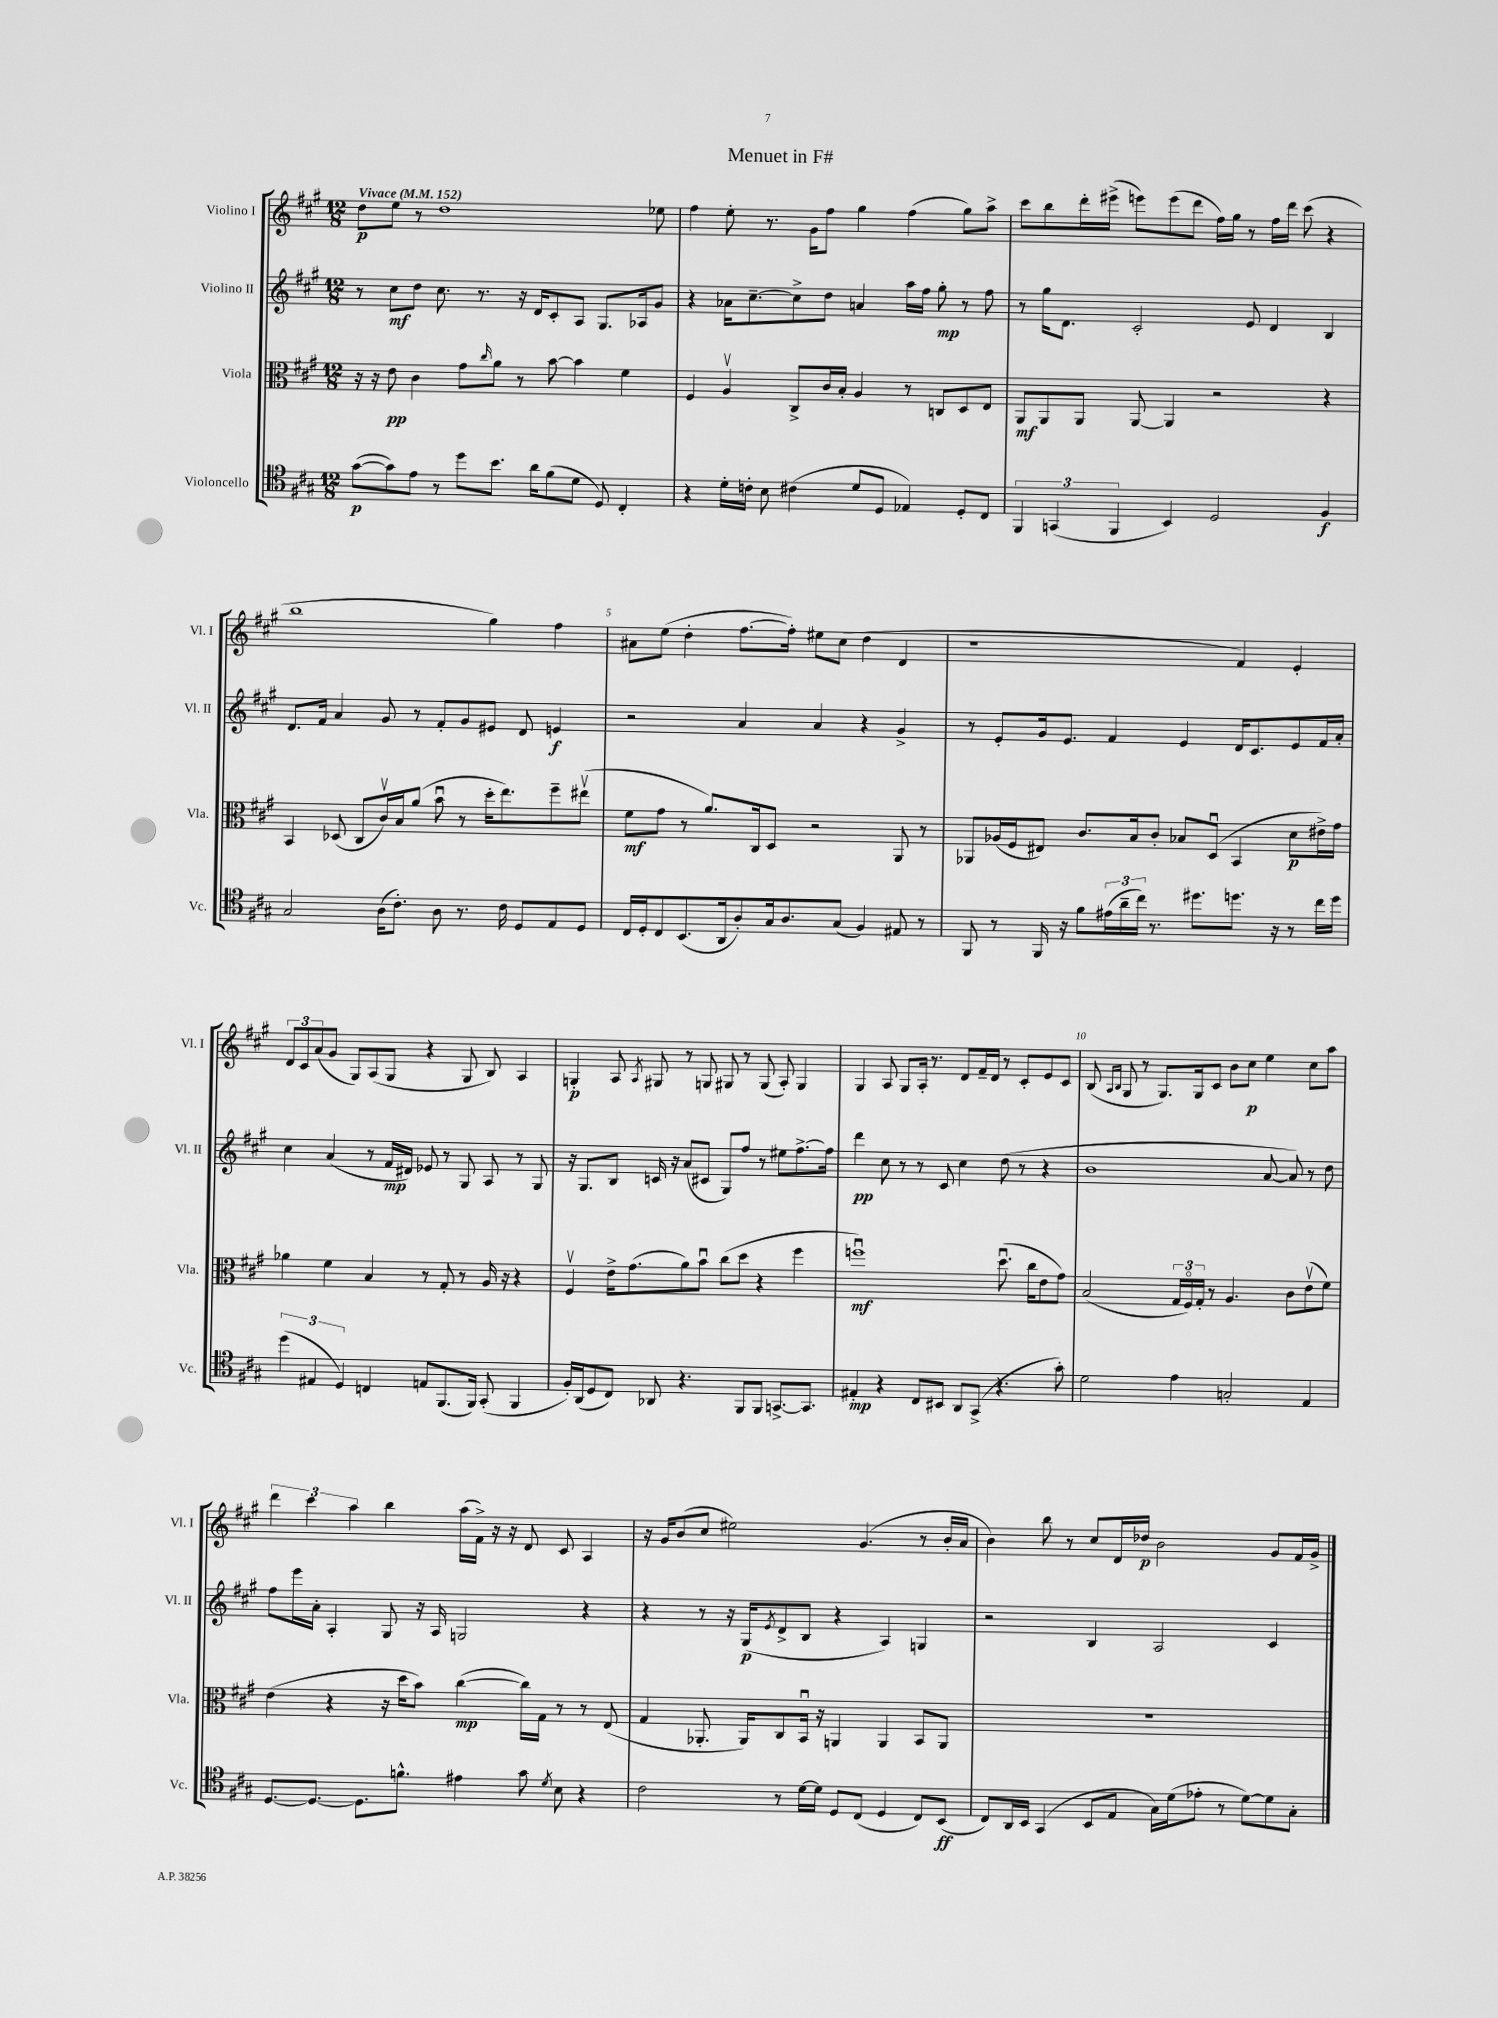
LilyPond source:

\header { title = "Menuet in F#" }
<<
\new StaffGroup <<
\new Staff = "s0" \with { instrumentName = "Violino I" shortInstrumentName = "Vl. I" } {
    \clef treble \key a \major \numericTimeSignature \time 12/8 \tempo "Vivace" 4 = 152
    d''8\p e''8 r8 d''1 ees''8 |
    fis''4 e''8-. r8. gis'16 fis''8 gis''4 fis''4( gis''8) a''8-> |
    cis'''8 b''8 d'''16-. eis'''16->( e'''8) e'''8( d'''8 fis''16) gis''16 r8 fis''16 d'''16 cis'''8( r4 |
    b''1 gis''4) fis''4 |
    ais'8 e''8( d''4-. fis''8.~ fis''16-.) eis''8 cis''8( d''4 d'4 |
    r1 fis'4) e'4-. |
    \tuplet 3/2 { d'8 cis'8 a'8( } gis'8 gis8) a8( gis8 r4 gis8 b8) a4 |
    g4-.\p a8 \acciaccatura { a8 } gis8 r8 g8 gis8 r8 gis8( a8-.) gis4 |
    gis4 a8 gis8 a16-. r8. d'8 fis'16-- d'16 r8 cis'8-. e'8 cis'8 |
    b8( \grace { a16 b16 } gis8 r8 gis8.) gis16 cis'8 b'8 cis''8\p e''4 cis''8 a''8 |
    \tuplet 3/2 { d'''4 cis'''4 a''4 } b''4 a''16( fis'16->) r16 r16 d'8 cis'8 a4 |
    r16 gis'16 b'8( cis''8 eis''2) gis'4.( r8 b'16-. a'16 |
    b'4) b''8 r8 cis''8 d'16 des''16\p b'2 gis'8 fis'16 gis'16-> \bar "|." |
}
\new Staff = "s1" \with { instrumentName = "Violino II" shortInstrumentName = "Vl. II" } {
    \clef treble \key a \major \numericTimeSignature \time 12/8
    r8 cis''8\mf d''8 cis''8. r8. r16 d'16 cis'8-. a8 gis8. aes16 gis'8 |
    r4 aes'16 cis''8.~-- cis''8-> d''8 a'4 a''16 fis''16 gis''8-.\mp r8 fis''8 |
    r8 gis''16 d'8. cis'2-. e'8 d'4 b4 |
    d'8. fis'16 a'4 gis'8 r8 fis'8-. gis'8 eis'8 d'8 e'4\f |
    r2 a'4 a'4 r4 gis'4-> |
    r8 e'8-. gis'16 e'8. fis'4 e'4 d'16 cis'8. e'8 fis'16 a'16-. |
    cis''4 a'4( r8 fis'16\mp dis'16) ees'8 r8 gis8 a8 r8 gis8 |
    r16 gis8. b8 c'16 r16 a'8( cis'8 gis8) fis''8 r8 eis''8 fis''8.~-> fis''16 |
    d'''4\pp cis''8 r8 r8 cis'8 cis''4 d''8( r8 r4 |
    b'1 a'8~ a'8) r8 d''8 |
    fis''8 e'''16 a'16-. a4-. gis8 r16 a16 g2 r4 |
    r4 r8 r16 gis16\p( \acciaccatura { e'8 } d'8-> b8 r4 a4) g4 |
    r2 b4 a2 cis'4 \bar "|." |
}
\new Staff = "s2" \with { instrumentName = "Viola" shortInstrumentName = "Vla." } {
    \clef alto \key a \major \numericTimeSignature \time 12/8
    r16 r16 e'8\pp cis'4 gis'8 \grace { cis''16 } a'8 r8 b'8~ b'4 fis'4 |
    fis4 a4\upbow cis8-> cis'16 b16-. a4 r8 c8 d8 e8 |
    a,8\mf a,8 a,8 a,8~ a,4 r2 r4 |
    b,4 des8( cis8 cis'16\upbow) b16 a'8( b'8\downbow r8 d''16-. e''8.) fis''8-- eis''8\upbow( |
    fis'8\mf gis'8 r8 a'8.) cis16 d8 r2 a,8 r8 |
    aes,8 aes16( fis16 eis8) cis'8. b16 cis'8-. bes8 d8\downbow( b,4 d'8\p eis'16->) gis'16 |
    aes'4 fis'4 b4 r8 gis8-. r8 a16 r16 r4 |
    fis4\upbow e'16-> gis'8.( a'8) b'8\downbow cis''8( d''8 r4 fis''4 |
    f''1\downbow\mf) d''8.\downbow( cis''16 e'8 gis'8) |
    b2( \tuplet 3/2 { gis16 fis16\flageolet) gis16-. } r8 a4. cis'8 e'8\upbow( fis'8) |
    e'4( r4 r16 d''16 b'8) cis''4~\mp( cis''16) gis16 r8 r8 e8( |
    gis4 aes,8.-. aes,16) cis8 b,16\downbow r16 a,4 a,4 b,8 a,8 |
    R1. \bar "|." |
}
\new Staff = "s3" \with { instrumentName = "Violoncello" shortInstrumentName = "Vc." } {
    \clef tenor \key a \major \numericTimeSignature \time 12/8
    gis'8~\p( gis'8) e'8 r8 d''8 b'8. a'16 fis'8( d'8 d8) cis4-. |
    r4 d'16-. c'16-. b8 cis'4( d'8 d8 ees4) d8-. cis8 |
    \tuplet 3/2 { fis,4 g,4( fis,4 } b,4) d2 fis4\f |
    gis2 a16( cis'8.-.) a8 r8. cis'16 d8 e8 d8 |
    cis16 d16-. cis8 b,8.( a,16 a8-.) gis16 a8. gis8( fis4) eis8 r8 |
    fis,8 r8 fis,16 r16 fis'8 \tuplet 3/2 { eis'16( a'16-- cis''16) } r8. dis''8. d''8. r16 r8 cis''16 d''16 |
    \tuplet 3/2 { d''4( eis4 d4) } c4 e8 fis,8.( fis,16) gis,8-.( fis,4 |
    fis16-.) a,16( d8 cis8) aes,8 r4. fis,8 fis,8 g,8.~-> g,8. |
    eis4-.\mp r4 cis8 bis,8 a,8 gis,8->( r4. gis'8-.) |
    d'2 e'4 g2-. e4 |
    d8.~ d8.~ d8. f'8.-^ eis'4 gis'8 \acciaccatura { d'8 } b8 r4 |
    cis'2 r8 d'16~ d'16 d8 cis8( d4 cis8) b,8\ff( |
    cis8) a,16 b,16 gis,4( b,8 e8 gis16) d'16( ees'8-. r8 d'8~) d'8 gis8-. \bar "|." |
}
>>
>>
\layout { \context { \Score \override BarNumber.break-visibility = ##(#f #t #t) barNumberVisibility = #(every-nth-bar-number-visible 5) } }
